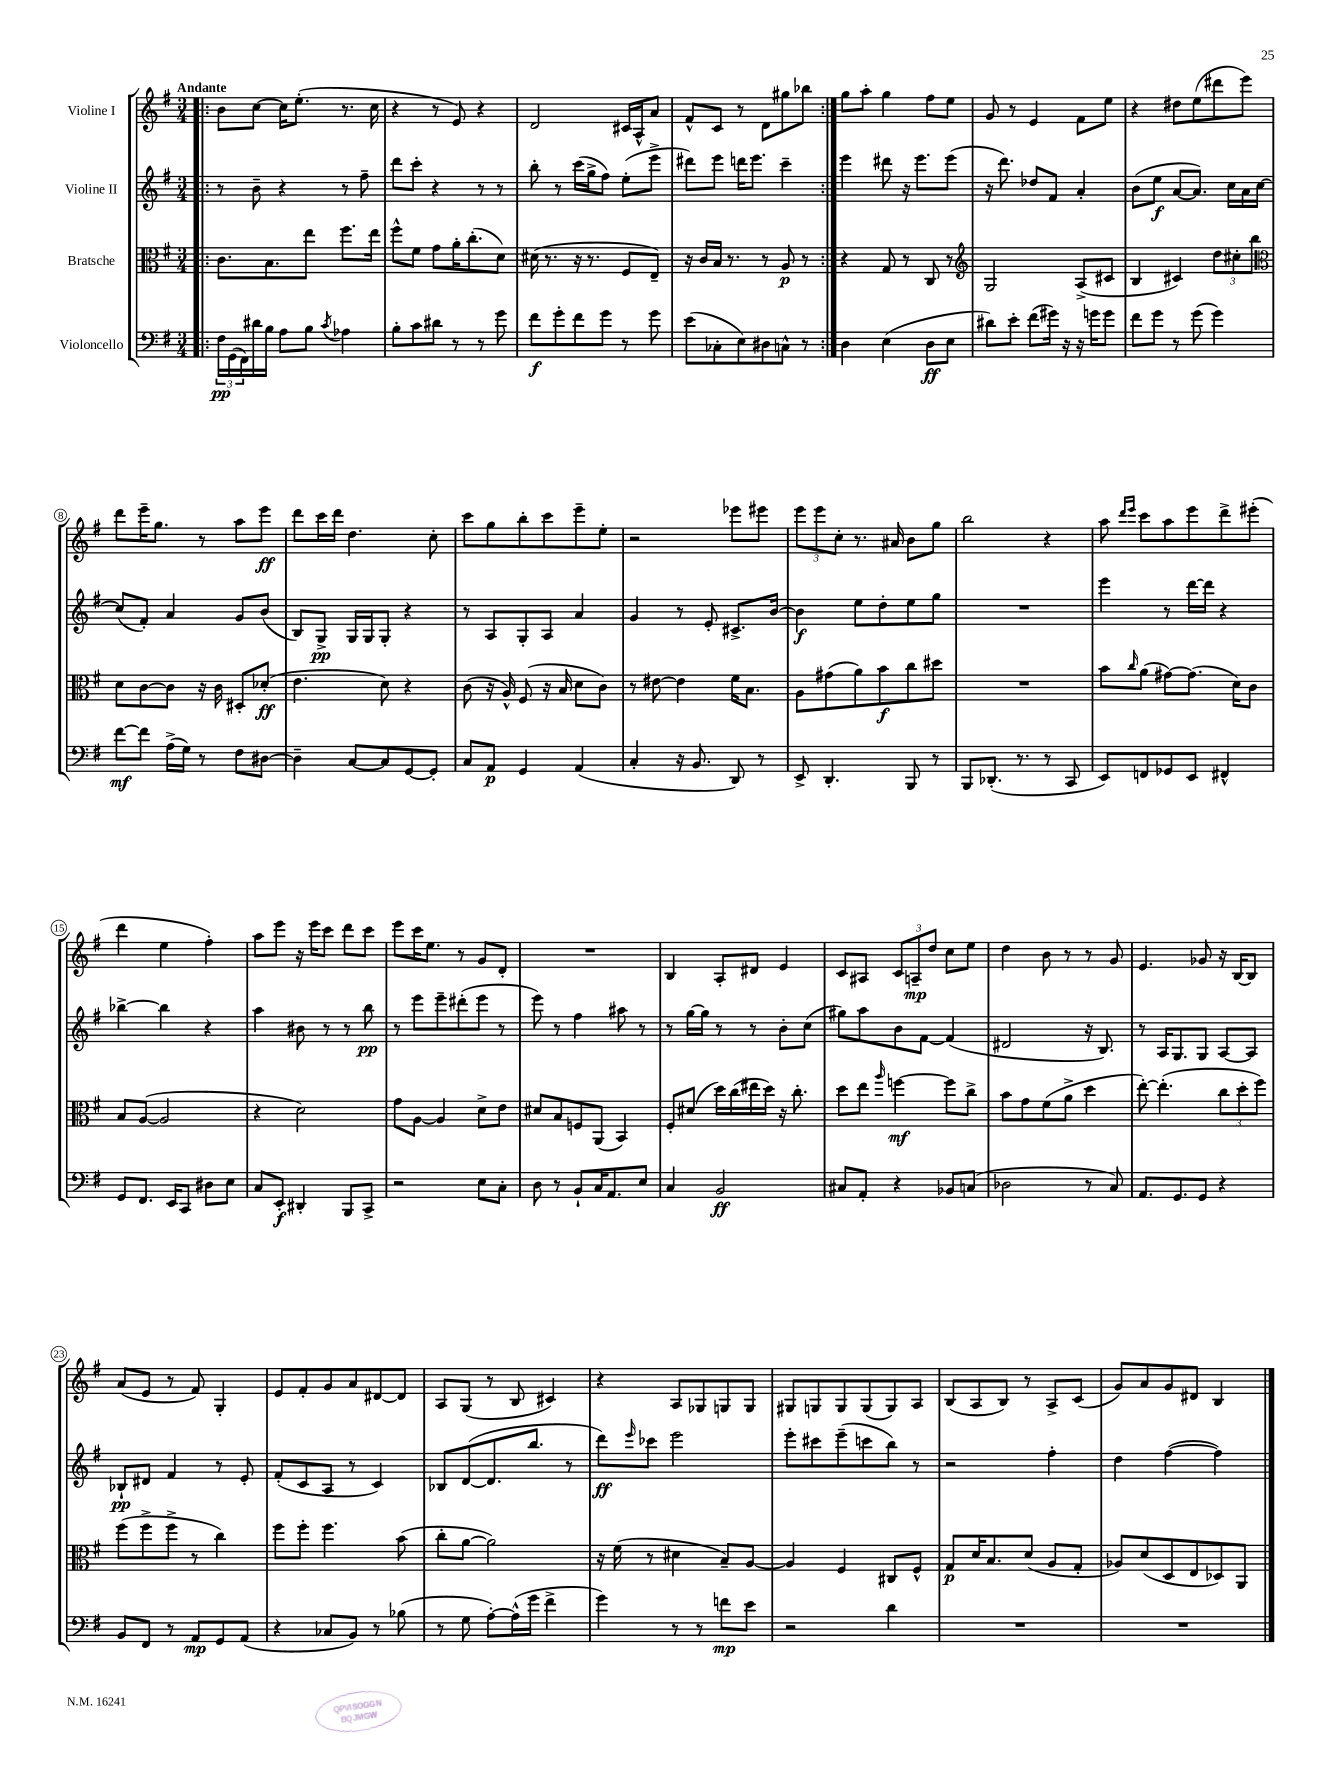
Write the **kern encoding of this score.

**kern	**kern	**kern	**kern
*staff4	*staff3	*staff2	*staff1
*clefF4	*clefC3	*clefG2	*clefG2
*k[f#]	*k[f#]	*k[f#]	*k[f#]
*M3/4	*M3/4	*M3/4	*M3/4
=!|:	=!|:	=!|:	=!|:
24F#	8.c	8r	8b
(24GG	.	.	.
24FF#)	.	.	.
16d#	.	8b~	[8cc
16B	8.B	.	.
8A	.	4r	16cc]
.	.	.	(8.ee'
8B	8ee	.	.
8qc	.	.	.
4A-	8.ff#	8r	8.r
.	.	8ff#~	.
.	16ee	.	16cc
=	=	=	=
8B'	8ff#^^	8ddd	4r
8c	8f#	8ccc'	.
8d#	8g	4r	8r
8r	16a'	.	8e)
.	(8.cc'	.	.
8r	.	8r	4r
8g	8d)	8r	.
=	=	=	=
8f#	(16d#	8bb'	2d
.	8.r	.	.
8g'	.	8r	.
8f#	16r	(16ccc	.
.	8.r	16gg^	.
8g	.	8ff#)	.
8r	8F#	(8ee'	16c#
.	.	.	16A^^
8g	8E~)	8eee^	8a
=	=	=	=
(8e	16r	8ddd#)	8f#^^
.	16c	.	.
8C-'	16B	8eee	8c
.	8.r	.	.
8E)	.	16ddd	8r
.	.	8.eee	.
8D#	8r	.	8d
8C^^	8A	4ccc~	8gg#
8r	8r	.	8bb-
=:|!	=:|!	=:|!	=:|!
4D	4r	4eee	8gg
.	.	.	8aa'
(4E	8G	8ddd#	4gg
.	8r	16r	.
.	.	8.eee	.
8D	8C	.	8ff#
8E	8r	(8eee	8ee
=	=	=	=
*	*clefG2	*	*
8d#)	2G	16r	8g
.	.	8.ddd)	.
8e'	.	.	8r
(8f#	.	8dd-	4e
16g#)	.	8f#	.
16r	.	.	.
16r	(8A^	4a'	8f#
16g	.	.	.
8g	8c#	.	8ee
=	=	=	=
8f#	4B	(8b	4r
8g	.	8ee	.
8r	4c#)	[8a	8dd#
(8g	.	8.a])	(8ee
4g)	12dd	.	8ddd#
.	.	16cc	.
.	12cc#'	.	.
.	.	16a	8eee)
.	12bb	.	.
.	.	[16cc	.
=	=	=	=
*	*clefC3	*	*
[8f#	8d	(8cc]	8ddd
8f#]	[8c	8f#')	16eee~
.	.	.	8.gg
(16A^	8c]	4a	.
16G)	.	.	.
8r	16r	.	8r
.	16c	.	.
8F#	8D#'	8g	8aa
[8D#	(8d-'	(8b	8eee
=	=	=	=
4D#~]	4.e	8B)	8ddd
.	.	8G^	16ccc
.	.	.	16ddd
[8C	.	16G	4.dd
.	.	16G	.
8C]	8d)	8G'	.
[8GG	4r	4r	.
8GG']	.	.	8cc'
=	=	=	=
8C	(8c	8r	8ccc
8AA	16r	8A	8gg
.	16A^^)	.	.
4GG	(8F#	8G'	8bb'
.	16r	8A	8ccc
.	16B	.	.
(4AA	8d	4a	8eee~
.	8c)	.	8ee'
=	=	=	=
4C'	8r	4g	2r
.	[8e#	.	.
16r	4e#]	8r	.
8.BB	.	.	.
.	.	8e'	.
8DD)	16f#	8.c#^	8eee-
.	8.B	.	.
8r	.	.	8eee#
.	.	[16b	.
=	=	=	=
8EE^	8A	4b]	12eee
.	.	.	12eee
4.DD'	(8g#	.	.
.	.	.	12cc'
.	8a)	8ee	8.r
.	8b	8dd'	.
.	.	.	16a#
8BBB	8cc	8ee	8b
8r	8dd#	8gg	8gg
=	=	=	=
8BBB	2.r	2.r	2bb
(8.DD-'	.	.	.
8.r	.	.	.
8r	.	.	4r
8CC	.	.	.
=	=	=	=
8EE)	8b	4eee	8aa
.	.	.	16qqddd
.	16qqcc	.	16qqeee
8FF	(8a	.	8ccc
8GG-	[8g#)	8r	8aa
8EE	(8.g#]	[16ddd	8eee
.	.	16ddd]	.
4FF#^^	.	4r	8ddd^
.	16d)	.	.
.	8c	.	(8eee#'
=	=	=	=
8GG	8B	[4bb-^	4ddd
8.FF#	([8A	.	.
.	2A]	4bb-]	4ee
16EE	.	.	.
8CC	.	.	.
8D#	.	4r	4ff#')
8E	.	.	.
=	=	=	=
8C	4r	4aa	8aa
8EE'	.	.	8eee
4DD#'	2d)	8b#	16r
.	.	.	16eee
.	.	8r	8ccc
8BBB	.	8r	8ddd
8CC^	.	8bb	8ccc
=	=	=	=
2r	8g	8r	8eee
.	[8A	8eee	16ccc
.	.	.	8.ee
.	4A]	8eee~	.
.	.	(8ddd#'	8r
8E	8d^	8eee	8g
8C'	8e	8r	8d'
=	=	=	=
8D	8d#	8eee)	2.r
8r	8B	8r	.
8BB`	8F	4ff#	.
16C	(8AA	.	.
8.AA	.	.	.
.	4BB)	8aa#	.
8E	.	8r	.
=	=	=	=
4C	8F#'	8r	4B
.	(8d#	[16gg	.
.	.	16gg]	.
2BB	16dd)	8r	8A'
.	(16cc	.	.
.	16ee#	8r	8d#
.	16dd)	.	.
.	16r	8b'	4e
.	8.cc'	.	.
.	.	(8cc	.
=	=	=	=
8C#	8dd	8gg#)	8c
8AA'	8ee	8aa	8A#
.	16qqaa	.	.
4r	[4ff	8b	12c
.	.	.	12A~
.	.	[8f#	.
.	.	.	12dd
8BB-	8ff]	(4f#]	8cc
(8C	8cc^	.	8ee
=	=	=	=
2D-	8b	2d#	4dd
.	8g	.	.
.	(8f#	.	8b
.	8a^	.	8r
8r	4dd	16r	8r
.	.	8.B)	.
8C)	.	.	8g
=	=	=	=
8.AA	[8ee')	8r	4.e
.	(4.ee']	16A	.
8.GG	.	8.G	.
8GG	.	8G	8g-
4r	12cc	[8A	16r
.	.	.	[16B
.	12dd'	.	.
.	.	8A]	8B]
.	12ff#)	.	.
=	=	=	=
8BB	(8ff#	8B-`	(8a
8FF#	8ff#^	8d#	8e
8r	8ff#^	4f#	8r
8AA	8r	.	8f#)
8GG	4cc)	8r	4G'
(8AA	.	8e'	.
=	=	=	=
4r	8ff#	(8f#'	8e
.	8ff#'	8c	8f#'
8C-	4.ff#	8A	8g
8BB)	.	8r	8a
8r	.	4c)	[8d#
(8B-	(8b	.	8d#]
=	=	=	=
8r	8cc'	8B-	8A
8G	[8a	([8d	(8G
[8A')	2a])	8.d]	8r
(16A^^]	.	.	8B
16g	.	8.bb	.
4f#^	.	.	4c#)
.	.	8r	.
=	=	=	=
4g)	16r	8ddd)	4r
.	(16f#	.	.
.	.	16qqeee	.
.	8r	8ccc-	.
8r	4d#	2eee	8A
8r	.	.	8G-
8f	8B~)	.	8G
8e	[8A	.	8G
=	=	=	=
2r	4A]	8eee'	8G#
.	.	8ccc#	8G
.	4F#	(8eee~	8G
.	.	8ccc	(8G
4d	8C#	8bb)	8G)
.	8F#^^	8r	8A
=	=	=	=
2.r	8G	2r	(8B
.	16d	.	8A
.	8.B	.	.
.	.	.	8B)
.	(8d	.	8r
.	8A	4ff#'	8A^
.	8G'	.	(8c
=	=	=	=
2.r	8A-)	4dd	8g)
.	(8d	.	8a
.	8D	([4ff#	8g
.	8E	.	8d#
.	8D-)	4ff#])	4B
.	8AA	.	.
==	==	==	==
*-	*-	*-	*-
